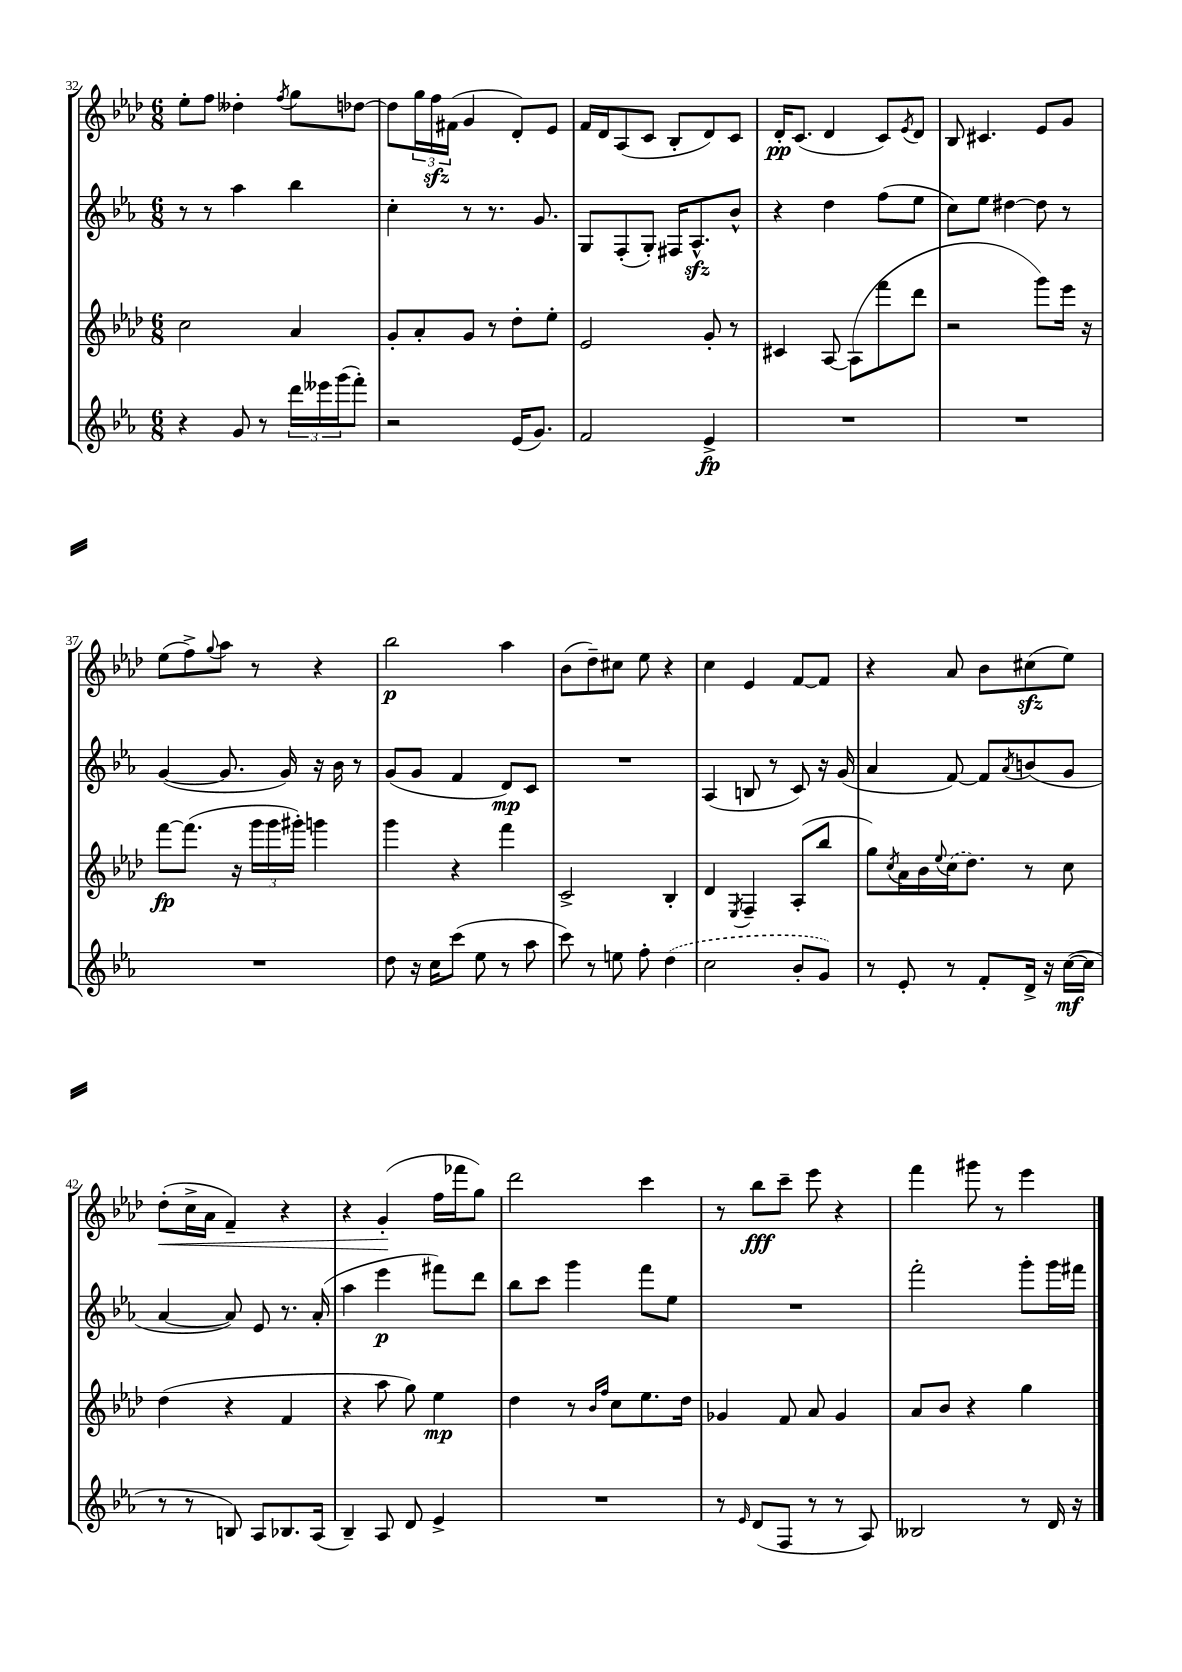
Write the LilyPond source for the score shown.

<<
\new StaffGroup <<
\new Staff = "s0" {
    \clef treble \key aes \major \numericTimeSignature \time 6/8
    ees''8-. f''8 deses''4-. \acciaccatura { f''8 } g''8 des''8~ |
    des''8 \tuplet 3/2 { g''16 f''16\sfz fis'16( } g'4 des'8-.) ees'8 |
    f'16 des'16 aes8( c'8 bes8-. des'8) c'8 |
    des'16-.\pp c'8.( des'4 c'8) \acciaccatura { ees'8 } des'8 |
    bes8 cis'4. ees'8 g'8 |
    ees''8( f''8->) \appoggiatura { g''8 } aes''8 r8 r4 |
    bes''2\p aes''4 |
    bes'8( des''8--) cis''8 ees''8 r4 |
    c''4 ees'4 f'8~ f'8 |
    r4 aes'8 bes'8 cis''8\sfz( ees''8) |
    des''8-.\<( c''16-> aes'16 f'4--) r4 |
    r4 g'4-.\!( f''16 fes'''16 g''8) |
    des'''2 c'''4 |
    r8 bes''8\fff c'''8-- ees'''8 r4 |
    f'''4 gis'''8 r8 ees'''4 \bar "|." |
}
\new Staff = "s1" {
    \clef treble \key ees \major \numericTimeSignature \time 6/8
    r8 r8 aes''4 bes''4 |
    c''4-. r8 r8. g'8. |
    g8 f8-.( g8-.) fis16 aes8.-^\sfz bes'8-^ |
    r4 d''4 f''8( ees''8 |
    c''8) ees''8 dis''4~ dis''8 r8 |
    g'4~( g'8. g'16) r16 bes'16 r8 |
    g'8( g'8 f'4 d'8\mp) c'8 |
    R2. |
    aes4( b8 r8 c'8) r16 g'16( |
    aes'4 f'8~) f'8 \acciaccatura { aes'8 } b'8( g'8 |
    aes'4~ aes'8) ees'8 r8. aes'16-.( |
    aes''4 ees'''4\p fis'''8) d'''8 |
    bes''8 c'''8 g'''4 f'''8 ees''8 |
    R2. |
    f'''2-. g'''8-. g'''16 fis'''16 \bar "|." |
}
\new Staff = "s2" {
    \clef treble \key aes \major \numericTimeSignature \time 6/8
    c''2 aes'4 |
    g'8-. aes'8-. g'8 r8 des''8-. ees''8-. |
    ees'2 g'8-. r8 |
    cis'4 aes8~ aes8( f'''8 des'''8 |
    r2 g'''8) ees'''16 r16 |
    f'''8~\fp f'''8.( r16 \tuplet 3/2 { g'''16 g'''16 gis'''16-.) } g'''4 |
    g'''4 r4 f'''4 |
    c'2-> bes4-. |
    des'4 \acciaccatura { ees8 } f4-- aes8-.( bes''8 |
    g''8) \acciaccatura { c''8 } aes'16 bes'16 \appoggiatura { ees''8 } \once \slurDashed c''16( des''8.) r8 c''8 |
    des''4( r4 f'4 |
    r4 aes''8 g''8) ees''4\mp |
    des''4 r8 \grace { bes'16 f''16 } c''8 ees''8. des''16 |
    ges'4 f'8 aes'8 ges'4 |
    aes'8 bes'8 r4 g''4 \bar "|." |
}
\new Staff = "s3" {
    \clef treble \key ees \major \numericTimeSignature \time 6/8
    r4 g'8 r8 \tuplet 3/2 { d'''16 eeses'''16 g'''16( } f'''8-.) |
    r2 ees'16( g'8.) |
    f'2 ees'4->\fp |
    R2. |
    R2. |
    R2. |
    d''8 r16 c''16 c'''8( ees''8 r8 aes''8 |
    c'''8) r8 e''8 f''8-. \once \slurDashed d''4( |
    c''2 bes'8-. g'8) |
    r8 ees'8-. r8 f'8-. d'16-> r16 c''16~\mf( c''16 |
    r8 r8 b8) aes8 bes8. aes16( |
    bes4--) aes8 d'8 ees'4-> |
    R2. |
    r8 \grace { ees'16 } d'8( f8 r8 r8 aes8) |
    beses2 r8 d'16 r16 \bar "|." |
}
>>
>>
\layout { \context { \Score currentBarNumber = #32 } }
